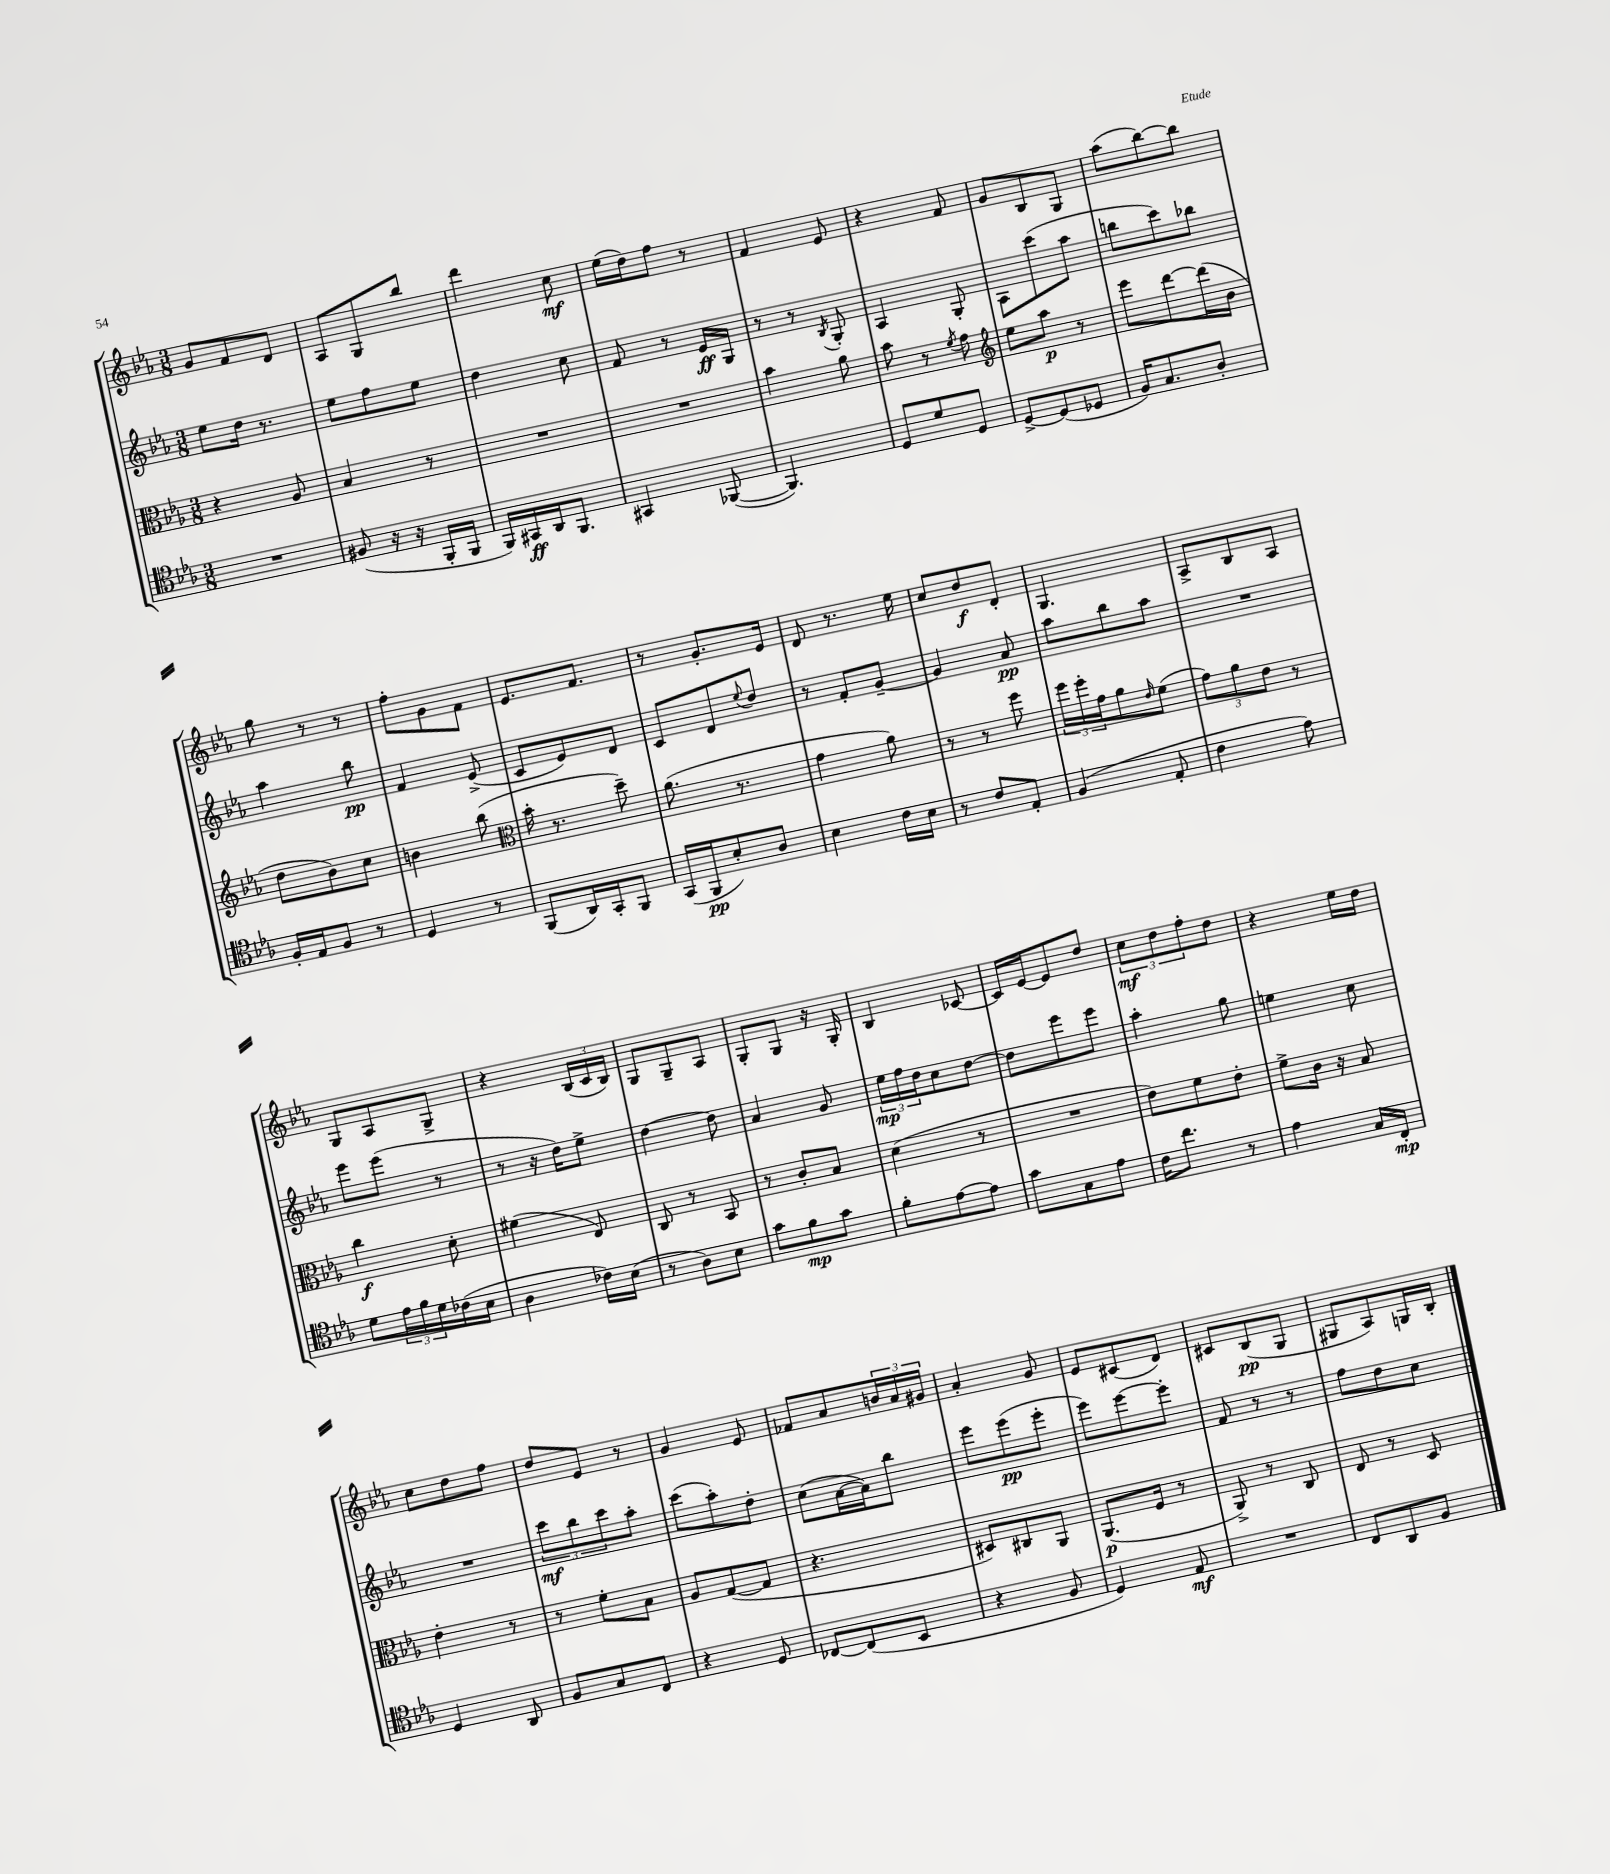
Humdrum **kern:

**kern	**dynam	**kern	**dynam	**kern	**dynam	**kern	**dynam
*part4	*part4	*part3	*part3	*part2	*part2	*part1	*part1
*staff4	*staff4	*staff3	*staff3	*staff2	*staff2	*staff1	*staff1
*clefC4	*	*clefC3	*	*clefG2	*	*clefG2	*
*k[b-e-a-]	*	*k[b-e-a-]	*	*k[b-e-a-]	*	*k[b-e-a-]	*
*M3/8	*	*M3/8	*	*M3/8	*	*M3/8	*
=7	=7	=7	=7	=7	=7	=7	=7
4.r	.	4r	.	8ee-\L	.	8g/L	.
.	.	.	.	16dd\Jk	.	8f/	.
.	.	.	.	8.r	.	.	.
.	.	8A-/	.	.	.	8d/J	.
=8	=8	=8	=8	=8	=8	=8	=8
(8F#X/	.	4B-/	.	8ee-\L	.	8A-/L	.
16r	.	.	.	8ff\	.	8G/	.
16r	.	.	.	.	.	.	.
16FF'/LL	.	8r	.	8ee-\J	.	8bb-/J	.
16FF/JJ	.	.	.	.	.	.	.
=9	=9	=9	=9	=9	=9	=9	=9
16FF/LL)	.	4.r	.	4dd\	.	4ddd\	.
16GG#X/	ff	.	.	.	.	.	.
16AA-/J	.	.	.	.	.	.	.
8.FF/J	.	.	.	.	.	.	.
.	.	.	.	8cc\	.	8cc\	mf
=10	=10	=10	=10	=10	=10	=10	=10
4GG#X/	.	4.r	.	8f/	.	(16ee-\LL	.
.	.	.	.	.	.	16dd\J)	.
.	.	.	.	8r	.	8ff\J	.
([8FF-X/	.	.	.	16e-/LL	ff	8r	.
.	.	.	.	16G/JJ	.	.	.
=11	=11	=11	=11	=11	=11	=11	=11
4.FF-/])	.	4b-\	.	8r	.	4f/	.
.	.	.	.	8r	.	.	.
.	.	.	.	8qB-/	.	.	.
.	.	8a-\	.	8G'/	.	8e-/	.
=12	=12	=12	=12	=12	=12	=12	=12
8D/L	.	8b-\	.	4A-/	.	4r	.
8d/	.	8r	.	.	.	.	.
.	.	8qf/	.	.	.	.	.
8D/J	.	8g\	.	8G'/	.	8f/	.
=13	=13	=13	=13	=13	=13	=13	=13
*	*	*clefG2	*	*	*	*	*
[8D^/L	.	8ee-\L	.	8A-\L	.	8g/L	.
(8D/]	.	8aa-\J	p	(8ccc\	.	8B-/	.
8D-X/J	.	8r	.	8aa-\J	.	8G/J	.
=14	=14	=14	=14	=14	=14	=14	=14
16F/KL)	.	8eee-\L	.	8bbn\L	.	(8aa-\L	.
8.G/	.	.	.	.	.	.	.
.	.	[8ddd\	.	8ccc\)	.	[8bb-\)	.
8A-'/J	.	(16ddd\L]	.	8bb-X\J	.	8bb-\J]	.
.	.	16b-\JJ	.	.	.	.	.
!!LO:LB:g=z
=15	=15	=15	=15	=15	=15	=15	=15
16F'/LL	.	8dd\L	.	4aa-\	.	8gg\	.
16E-/J	.	.	.	.	.	.	.
8F/J	.	8b-\)	.	.	.	8r	.
8r	.	8cc\J	.	8bb-\	pp	8r	.
=16	=16	=16	=16	=16	=16	=16	=16
4D/	.	4bn\	.	4f/	.	8ff'\L	.
.	.	.	.	.	.	8g\	.
8r	.	(8bb-\	.	(8e-^/	.	8f\J	.
=17	=17	=17	=17	=17	=17	=17	=17
*	*	*clefC3	*	*	*	*	*
(8FF/L	.	16b-'\	.	8c/L	.	8.e-/L	.
.	.	8.r	.	.	.	.	.
16AA-/L)	.	.	.	8e-/)	.	.	.
16GG'/J	.	.	.	.	.	8.f/J	.
8FF/J	.	8dd~\)	.	8d/J	.	.	.
=18	=18	=18	=18	=18	=18	=18	=18
(16GG/LL	.	(8.a-\	.	8c/L	.	8r	.
16FF/J	pp	.	.	.	.	.	.
8B-'/)	.	.	.	8d/	.	8.g'/L	.
.	.	8.r	.	.	.	.	.
.	.	.	.	8qqee-/	.	.	.
8A-/J	.	.	.	8dd/J	.	.	.
.	.	.	.	.	.	16e-/Jk	.
=19	=19	=19	=19	=19	=19	=19	=19
4B-\	.	4g\	.	8r	.	8d/	.
.	.	.	.	8f'/L	.	8.r	.
16c\LL	.	8a-\)	.	[8g~/J	.	.	.
16B-\JJ	.	.	.	.	.	16ee-\	.
=20	=20	=20	=20	=20	=20	=20	=20
8r	.	8r	.	4g/]	.	8cc/L	.
8c/L	.	8r	.	.	.	8dd/	f
8E-'/J	.	8ff\	.	8a-/	pp	8d'/J	.
=21	=21	=21	=21	=21	=21	=21	=21
(4F/	.	24ff\LL	.	8aa-\L	.	4.G/	.
.	.	24ff'\	.	.	.	.	.
.	.	24g\J	.	.	.	.	.
.	.	8a-\	.	8bb-\	.	.	.
.	.	16qqe-/	.	.	.	.	.
8E-'/	.	(8f\J	.	8aa-\J	.	.	.
=22	=22	=22	=22	=22	=22	=22	=22
4c\	.	12g\L)	.	4.r	.	8A-^/L	.
.	.	12a-\	.	.	.	.	.
.	.	.	.	.	.	8B-/	.
.	.	12e-\J	.	.	.	.	.
8e-\)	.	8r	.	.	.	8A-/J	.
!!LO:LB:g=z
=23	=23	=23	=23	=23	=23	=23	=23
8d\L	.	4cc\	f	8eee-\L	.	8G/L	.
24e-\L	.	.	.	(8eee-\J	.	8A-/	.
24f\	.	.	.	.	.	.	.
24d\	.	.	.	.	.	.	.
(16c-X\	.	8d'\	.	8r	.	8G^/J	.
16B-\JJ	.	.	.	.	.	.	.
=24	=24	=24	=24	=24	=24	=24	=24
4A-\	.	(4f#X\	.	8r	.	4r	.
.	.	.	.	16r	.	.	.
.	.	.	.	16dd\KL)	.	.	.
16c-X\LL)	.	8E-/)	.	8ee-^\J	.	(24B-/LL	.
.	.	.	.	.	.	24c/	.
(16B-\JJ	.	.	.	.	.	.	.
.	.	.	.	.	.	24B-/JJ)	.
=25	=25	=25	=25	=25	=25	=25	=25
8r	.	8C/	.	[4dd\	.	8G/L	.
8A-\L)	.	8r	.	.	.	8G~/	.
8B-\J	.	8BB-/	.	8dd\]	.	8A-/J	.
=26	=26	=26	=26	=26	=26	=26	=26
8g\L	.	8r	.	4a-/	.	8G'/L	.
8f\	mp	8c'/L	.	.	.	8G/J	.
8g\J	.	8B-/J	.	8g/	.	16r	.
.	.	.	.	.	.	16G'/	.
=27	=27	=27	=27	=27	=27	=27	=27
8f'\L	.	(4d\	.	24ee-\LL	mp	4B-/	.
.	.	.	.	24ff\	.	.	.
.	.	.	.	24dd\J	.	.	.
[8e-\	.	.	.	8cc\	.	.	.
8e-\J]	.	8r	.	[8dd\J	.	[8c-X/	.
=28	=28	=28	=28	=28	=28	=28	=28
8g\L	.	4.r	.	8dd\L]	.	16c-/LL]	.
.	.	.	.	.	.	[16e-/J	.
8G\	.	.	.	8eee-\	.	8e-/]	.
8e-\J	.	.	.	8eee-\J	.	8dd/J	.
=29	=29	=29	=29	=29	=29	=29	=29
16c\KL	.	8e-\L)	.	4aa-'\	.	12cc\L	mf
8.cc\J	.	.	.	.	.	.	.
.	.	.	.	.	.	12dd\	.
.	.	8f\	.	.	.	.	.
.	.	.	.	.	.	12ff'\	.
8r	.	8e-'\J	.	8gg\	.	8dd\J	.
=30	=30	=30	=30	=30	=30	=30	=30
4e-\	.	8f^\L	.	4een\	.	4r	.
.	.	16c\Jk	.	.	.	.	.
.	.	16r	.	.	.	.	.
16G/LL	.	8B-/	.	8cc\	.	16ee-\LL	.
16C'/JJ	mp	.	.	.	.	16dd\JJ	.
!!LO:LB:g=z
=31	=31	=31	=31	=31	=31	=31	=31
4D/	.	4e-'\	.	4.r	.	8cc\L	.
.	.	.	.	.	.	8dd\	.
8AA-/	.	8r	.	.	.	8ff\J	.
=32	=32	=32	=32	=32	=32	=32	=32
8F/L	.	8r	.	12ccc\L	mf	8dd/L	.
.	.	.	.	12bb-\	.	.	.
8G/	.	8f'\L	.	.	.	8e-/J	.
.	.	.	.	12ccc\	.	.	.
8C/J	.	8B-\J	.	8aa-'\J	.	8r	.
=33	=33	=33	=33	=33	=33	=33	=33
4r	.	8A-/L	.	(8ccc\L	.	4g/	.
.	.	([8G/	.	8aa-'\)	.	.	.
8D/	.	8G/J]	.	8dd'\J	.	8e-/	.
=34	=34	=34	=34	=34	=34	=34	=34
[8C-X/L	.	4.r	.	(8cc\L	.	8f-X/L	.
(8C-/]	.	.	.	[16a-\L	.	8a-/	.
.	.	.	.	16a-\J])	.	.	.
8BB-/J	.	.	.	8bb-\J	.	24bn/L	.
.	.	.	.	.	.	24a-/	.
.	.	.	.	.	.	24g#X/JJ	.
=35	=35	=35	=35	=35	=35	=35	=35
4r	.	8D#X/L)	.	8eee-\L	.	4a-'/	.
.	.	8C#X/	.	(8eee-\	pp	.	.
8F/	.	8AA-/J	.	8eee-'\J	.	8g/	.
=36	=36	=36	=36	=36	=36	=36	=36
4D/)	.	(8.AA-/L	p	8eee-\L)	.	8e-/L	.
.	.	.	.	[8eee-\	.	(8c#X/	.
.	.	16F/Jk	.	.	.	.	.
8E-/	mf	8r	.	8eee-'\J]	.	8d/J)	.
=37	=37	=37	=37	=37	=37	=37	=37
4.r	.	8AA-^/)	.	8f/	.	8c#X/L	.
.	.	8r	.	8r	.	(8B-/	pp
.	.	8C/	.	8r	.	8G/J	.
=38	=38	=38	=38	=38	=38	=38	=38
8C/L	.	8E-/	.	8ff\L	.	8G#X/L	.
8AA-/	.	8r	.	8dd\	.	8A-/)	.
8F/J	.	8D/	.	8cc\J	.	16Gn/L	.
.	.	.	.	.	.	16B-'/JJ	.
==	==	==	==	==	==	==	==
*-	*-	*-	*-	*-	*-	*-	*-
